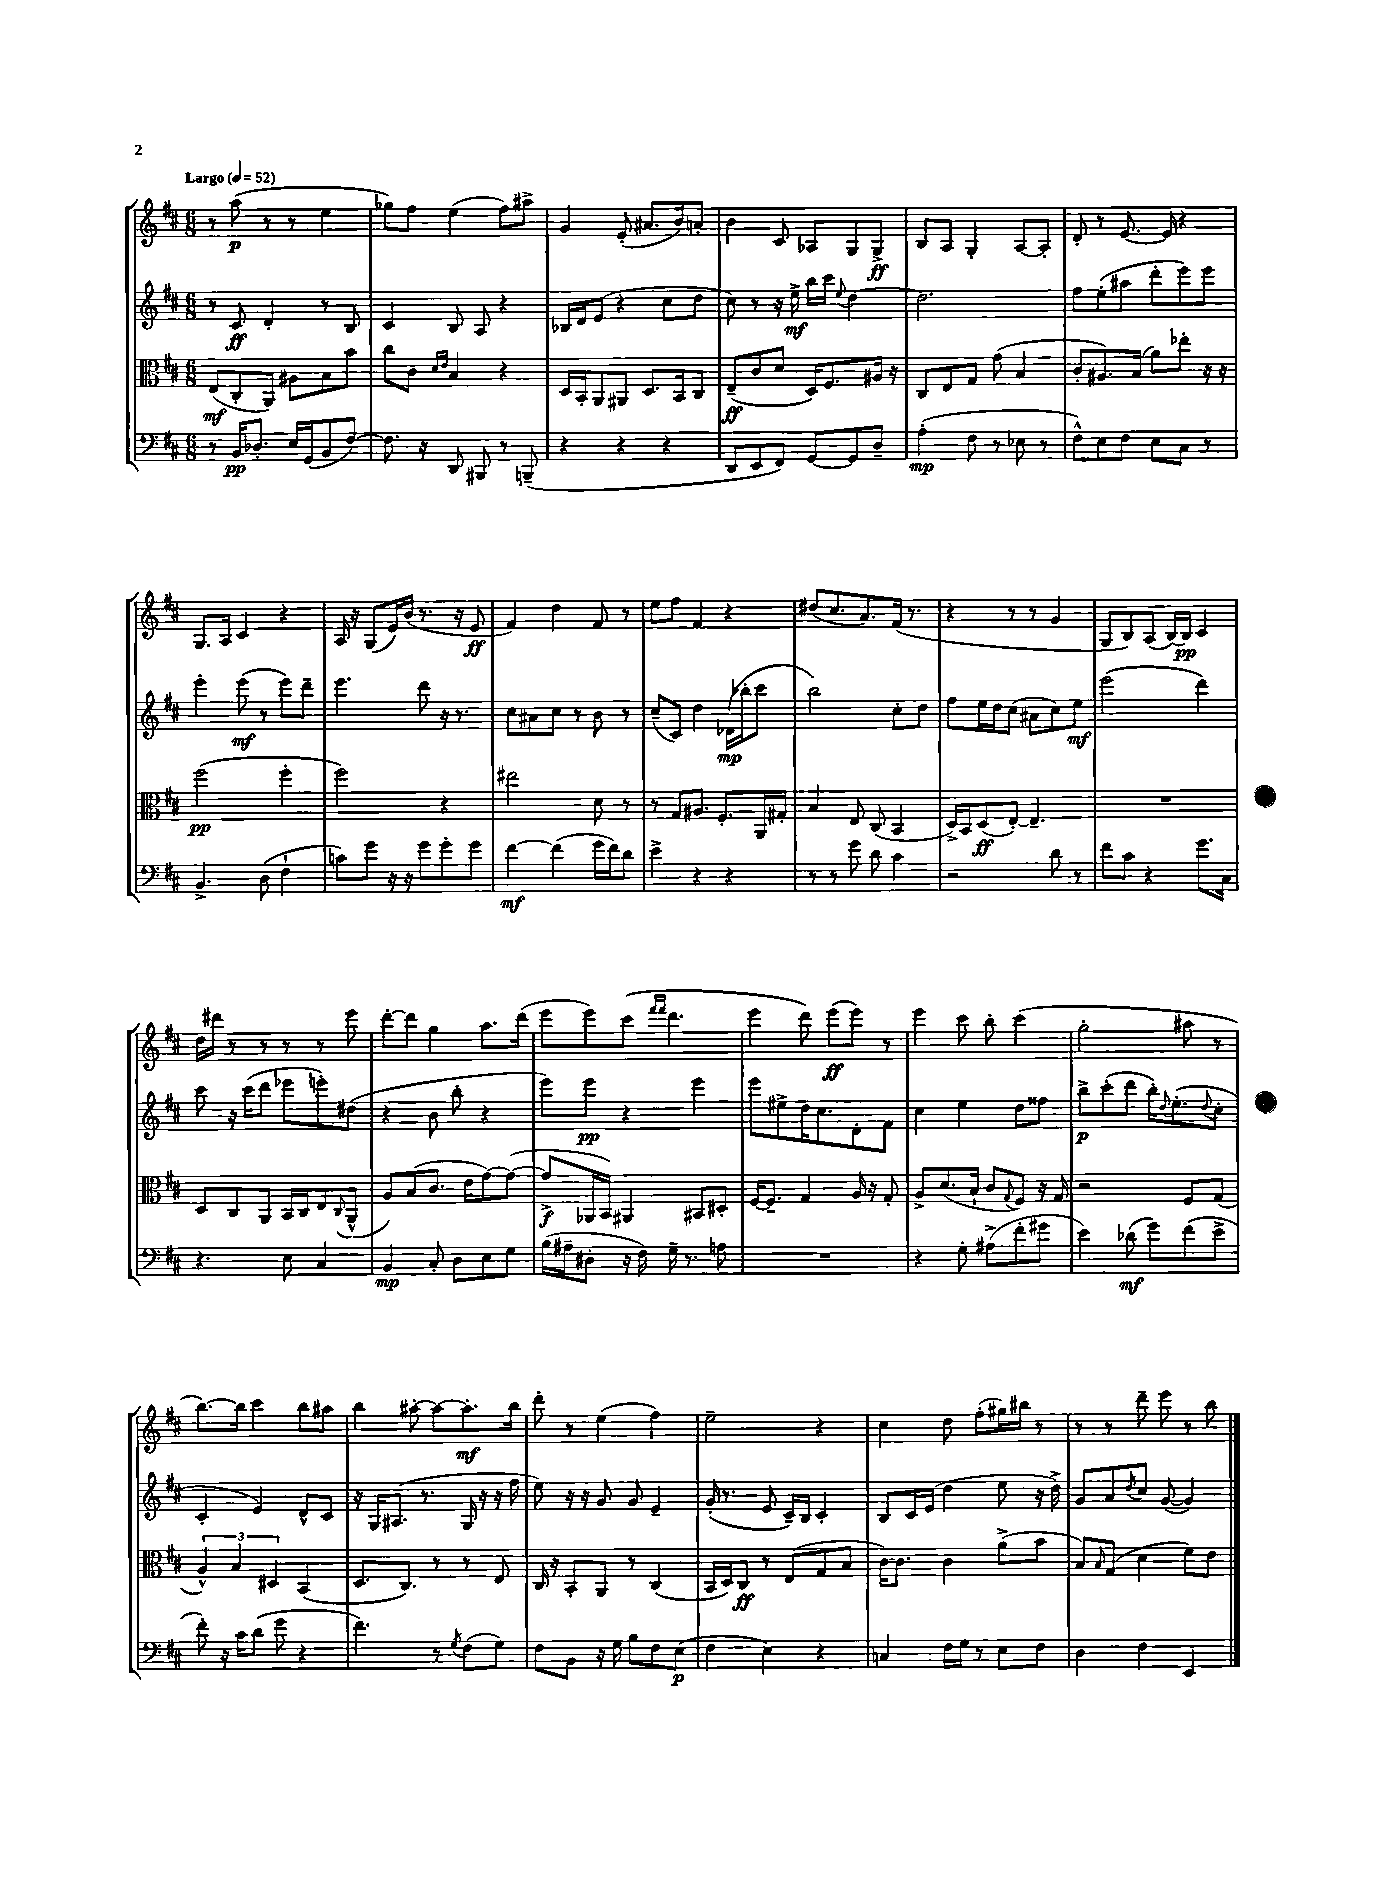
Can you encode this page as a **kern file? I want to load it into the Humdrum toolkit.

**kern	**dynam	**kern	**dynam	**kern	**dynam	**kern	**dynam
*part4	*part4	*part3	*part3	*part2	*part2	*part1	*part1
*staff4	*staff4	*staff3	*staff3	*staff2	*staff2	*staff1	*staff1
*clefF4	*	*clefC3	*	*clefG2	*	*clefG2	*
*k[f#c#]	*	*k[f#c#]	*	*k[f#c#]	*	*k[f#c#]	*
*M6/8	*	*M6/8	*	*M6/8	*	*M6/8	*
*MM52	*	*MM52	*	*MM52	*	*MM52	*
=1	=1	=1	=1	=1	=1	=1	=1
!	!	!	!	!	!	!LO:TX:a:B:t=Largo	!
8r	.	(8E/L	mf	8r	.	8r	.
16BB/KL	pp	8C#'/	.	8c#/	ff	(8aa\	p
8.D-X'/J	.	.	.	.	.	.	.
.	.	8AA/J)	.	4d'/	.	8r	.
16E/LL	.	8A#X\L	.	.	.	8r	.
(16GG/J	.	.	.	.	.	.	.
8BB/	.	8B\	.	8r	.	4ee\	.
[8F#/J)	.	8b\J	.	8B/	.	.	.
=2	=2	=2	=2	=2	=2	=2	=2
8.F#\]	.	8cc#\L	.	4c#/	.	8gg-X\L)	.
.	.	8c#\J	.	.	.	8ff#\J	.
16r	.	.	.	.	.	.	.
.	.	16qqd/LL	.	.	.	.	.
.	.	16qqe/JJ	.	.	.	.	.
8DD/	.	4B/	.	8B/	.	(4ee\	.
8BBB#X/	.	.	.	8A/	.	.	.
8r	.	4r	.	4r	.	8ff#\L)	.
(8BBBn~/	.	.	.	.	.	8aa#X^\J	.
=3	=3	=3	=3	=3	=3	=3	=3
4r	.	16D/LL	.	16B-X/LL	.	4g/	.
.	.	16BB'/J	.	16d/J	.	.	.
.	.	8AA/	.	(8e/J	.	.	.
4r	.	8AA#X/J	.	4r	.	(8e'/	.
.	.	8.D/L	.	.	.	8.a#X/L	.
4r	.	.	.	8cc#\L	.	.	.
.	.	16BB/k	.	.	.	16b/k)	.
.	.	8C#/J	.	8dd\J	.	8an'/J	.
=4	=4	=4	=4	=4	=4	=4	=4
8DD/L	.	(8E~/L	ff	8cc#\)	.	4b\	.
8EE/	.	8c#/	.	8r	.	.	.
8FF#/J)	.	8d/J	.	16r	.	8c#/	.
.	.	.	.	16ee^\	mf	.	.
[8GG/L	.	16D/KL)	.	16bb\LL	.	8A-X/L	.
.	.	8.F#/	.	16ccc#\JJ	.	.	.
.	.	.	.	8qqee/	.	.	.
8GG/]	.	.	.	[4dd\	.	8G/	.
8D~/J	.	16A#X/Jk	.	.	.	8G^/J	ff
.	.	16r	.	.	.	.	.
=5	=5	=5	=5	=5	=5	=5	=5
(4A'\	mp	8C#/L	.	2.dd\]	.	8B/L	.
.	.	8E/	.	.	.	8A/J	.
8F#\	.	8G/J	.	.	.	4G'/	.
8r	.	(8g\	.	.	.	.	.
8E-X\	.	4B/	.	.	.	[8A/L	.
8r	.	.	.	.	.	8A'/J]	.
=6	=6	=6	=6	=6	=6	=6	=6
8F#^^\L)	.	8c#'/L	.	8ff#\L	.	8d'/	.
8E\	.	8.A#X/)	.	(8ee'\	.	8r	.
8F#\J	.	.	.	8aa#X\J	.	[8.e/	.
.	.	(16B/Jk	.	.	.	.	.
8E\L	.	8a\L)	.	8ddd'\L	.	.	.
.	.	.	.	.	.	16e/]	.
8C#\J	.	8ee-X'\J	.	8eee\)	.	4r	.
8r	.	16r	.	8eee\J	.	.	.
.	.	16r	.	.	.	.	.
!!LO:LB:g=z
=7	=7	=7	=7	=7	=7	=7	=7
4.BB^/	.	(2ff#\	pp	4eee'\	.	8.G/L	.
.	.	.	.	.	.	16A/Jk	.
.	.	.	.	(8eee\	mf	4c#/	.
(8D\	.	.	.	8r	.	.	.
4F#`\	.	4ff#'\	.	8eee\L)	.	4r	.
.	.	.	.	8ddd~\J	.	.	.
=8	=8	=8	=8	=8	=8	=8	=8
8cn\L)	.	2ff#\)	.	4.eee\	.	16A/	.
.	.	.	.	.	.	16r	.
8g\J	.	.	.	.	.	(8G/L	.
16r	.	.	.	.	.	16e/L)	.
16r	.	.	.	.	.	(16b/JJ	.
8g\L	.	.	.	8ddd\	.	8.r	.
8g'\	.	4r	.	16r	.	.	.
.	.	.	.	8.r	.	16r	.
8g\J	.	.	.	.	.	8e/	ff
=9	=9	=9	=9	=9	=9	=9	=9
[4f#\	mf	2ee#X\	.	8cc#\L	.	4f#/)	.
.	.	.	.	8a#X\	.	.	.
(4f#\]	.	.	.	8cc#\J	.	4dd\	.
.	.	.	.	8r	.	.	.
16g\LL	.	8d\	.	8b\	.	8f#/	.
16f#\J)	.	.	.	.	.	.	.
8d\J	.	8r	.	8r	.	8r	.
=10	=10	=10	=10	=10	=10	=10	=10
4e^\	.	8r	.	(8cc#~/L	.	8ee\L	.
.	.	8G/L	.	8c#/J)	.	8ff#\J	.
4r	.	8.A#X/J	.	4dd\	.	4f#/	.
.	.	8.F#'/L	.	.	.	.	.
4r	.	.	.	(16d-X\LL	mp	4r	.
.	.	.	.	16bb-X'\J	.	.	.
.	.	16AA/L	.	8ccc#\J	.	.	.
.	.	16G#X'/JJ	.	.	.	.	.
=11	=11	=11	=11	=11	=11	=11	=11
8r	.	4B/	.	2bb\)	.	(8dd#X/L	.
8r	.	.	.	.	.	8.cc#/	.
8g\	.	8E/	.	.	.	.	.
.	.	.	.	.	.	8.a/)	.
8d\	.	(8C#/	.	.	.	.	.
4c#\	.	4BB/	.	8cc#'\L	.	(16f#/Jk	.
.	.	.	.	.	.	8.r	.
.	.	.	.	8dd\J	.	.	.
=12	=12	=12	=12	=12	=12	=12	=12
2r	.	16D^/LL)	.	8ff#\L	.	4r	.
.	.	16BB/J	.	.	.	.	.
.	.	(8D/	ff	16ee\L	.	.	.
.	.	.	.	16dd\J	.	.	.
.	.	[8E'/J)	.	(8cc#\J	.	8r	.
.	.	4.E~/]	.	8a#X\L	.	8r	.
8d\	.	.	.	8cc#\)	.	4g/	.
8r	.	.	.	8ee\J	mf	.	.
=13	=13	=13	=13	=13	=13	=13	=13
8f#\L	.	2.r	.	(2eee\	.	8G/L	.
8c#\J	.	.	.	.	.	8B/)	.
4r	.	.	.	.	.	(8A/J	.
.	.	.	.	.	.	[16B/LL)	.
.	.	.	.	.	.	16B/JJ]	pp
8.g\L	.	.	.	4ddd\)	.	4c#/	.
16C#\Jk	.	.	.	.	.	.	.
!!LO:LB:g=z
=14	=14	=14	=14	=14	=14	=14	=14
4.r	.	8D/L	.	8ccc#\	.	16dd\LL	.
.	.	.	.	.	.	16ddd#X\JJ	.
.	.	8C#/	.	16r	.	8r	.
.	.	.	.	(16ccc#\KL	.	.	.
.	.	8AA/J	.	8ddd\J	.	8r	.
8E\	.	16BB/LL	.	8eee-X\L	.	8r	.
.	.	16C#/J	.	.	.	.	.
4C#/	.	8E/	.	8eeen'\)	.	8r	.
.	.	8qqC#/	.	.	.	.	.
.	.	(8AA^^/J	.	(8dd#X\J	.	8eee\	.
=15	=15	=15	=15	=15	=15	=15	=15
4BB/	mp	8A/L)	.	4r	.	[8ddd'\L	.
.	.	(8B/	.	.	.	8ddd\J]	.
8C#'/	.	8.c#/J	.	8b\	.	4gg\	.
8D\L	.	.	.	8bb'\	.	.	.
.	.	16e\KL	.	.	.	.	.
8E\	.	[8g\)	.	4r	.	8.aa\L	.
8G\J	.	(8g\J_	.	.	.	.	.
.	.	.	.	.	.	(16ddd\Jk	.
=16	=16	=16	=16	=16	=16	=16	=16
(16B\LL	.	8g^/L]	f	8eee\L)	.	8eee\L	.
16A#X~\J	.	.	.	.	.	.	.
8D#X'\J	.	16AA-X/L	.	8eee\J	pp	8eee\)	.
.	.	16BB/JJ)	.	.	.	.	.
16r	.	4AA#X/	.	4r	.	(8ccc#\J	.
16F#\)	.	.	.	.	.	.	.
.	.	.	.	.	.	16qqfff#/LL	.
.	.	.	.	.	.	16qqfff#/JJ	.
16G~\	.	.	.	.	.	4.ddd\	.
8.r	.	.	.	.	.	.	.
.	.	8BB#X/L	.	4eee\	.	.	.
8An\	.	8D#X'/J	.	.	.	.	.
=17	=17	=17	=17	=17	=17	=17	=17
2.r	.	[16F#/KL	.	8eee\L	.	4eee\	.
.	.	8.F#~/J]	.	.	.	.	.
.	.	.	.	8ee#X^\	.	.	.
.	.	4G/	.	16dd\K	.	8ddd\)	.
.	.	.	.	8.cc#\	.	.	.
.	.	.	.	.	.	(8eee\L	ff
.	.	16A/	.	8d'\	.	8eee\J)	.
.	.	16r	.	.	.	.	.
.	.	8G'/	.	8f#\J	.	8r	.
=18	=18	=18	=18	=18	=18	=18	=18
4r	.	8A^/L	.	4cc#\	.	4eee\	.
.	.	(8.d/	.	.	.	.	.
8G'\	.	.	.	4ee\	.	8ccc#\	.
.	.	16B`/Jk	.	.	.	.	.
(8A#X^\L	.	8c#/L	.	.	.	8bb'\	.
.	.	8qqG/	.	.	.	.	.
8f#'\	.	8F#/J)	.	8dd\L	.	(4ccc#\	.
8g#X\J	.	16r	.	8ff##X\J	.	.	.
.	.	16G/	.	.	.	.	.
=19	=19	=19	=19	=19	=19	=19	=19
4e\)	.	2r	.	8bb^\L	p	2gg'\	.
.	.	.	.	(8ccc#'\	.	.	.
(8d-X\	mf	.	.	8ddd\J	.	.	.
8g\L)	.	.	.	16bb'\KL)	.	.	.
.	.	.	.	8qqdd/	.	.	.
.	.	.	.	(8.ee'\	.	.	.
(8f#\	.	8F#/L	.	.	.	8aa#X\	.
.	.	.	.	8qqdd/	.	.	.
8e^\J	.	(8G/J	.	8cc#'\J	.	8r	.
!!LO:LB:g=z
=20	=20	=20	=20	=20	=20	=20	=20
8f#'\)	.	6A^^/)	.	4c#'/	.	[8.bb\L)	.
16r	.	.	.	.	.	.	.
.	.	6B/	.	.	.	.	.
16c#\KL	.	.	.	.	.	16bb\Jk]	.
(8d\J	.	.	.	4e/)	.	4ccc#\	.
.	.	6D#X/	.	.	.	.	.
8g\	.	.	.	.	.	.	.
4r	.	(4BB/	.	8d^^/L	.	8bb\L	.
.	.	.	.	8c#/J	.	8aa#X\J	.
=21	=21	=21	=21	=21	=21	=21	=21
4.f#\)	.	8.D/L	.	16r	.	4bb\	.
.	.	.	.	16G/KL	.	.	.
.	.	.	.	(8.A#X/J	.	.	.
.	.	8.C#/J)	.	.	.	.	.
.	.	.	.	.	.	[8aa#X'\	.
.	.	.	.	8.r	.	.	.
8r	.	8r	.	.	.	8aa#\L_	.
8qG/	.	.	.	.	.	.	.
(8F#\L	.	8r	.	16G/	.	8.aa#'\]	mf
.	.	.	.	16r	.	.	.
8G\J)	.	8E/	.	16r	.	.	.
.	.	.	.	16ff#\	.	16bb\Jk	.
=22	=22	=22	=22	=22	=22	=22	=22
8F#\L	.	16C#/	.	8ee\)	.	8ddd'\	.
.	.	16r	.	.	.	.	.
8BB\J	.	8BB'/L	.	16r	.	8r	.
.	.	.	.	16r	.	.	.
16r	.	8AA/J	.	8g/	.	(4ee\	.
16G\	.	.	.	.	.	.	.
8B\L	.	8r	.	8g/	.	.	.
8F#\	.	(4C#/	.	4e~/	.	4ff#\)	.
(8E\J	p	.	.	.	.	.	.
=23	=23	=23	=23	=23	=23	=23	=23
4F#\	.	16BB/LL	.	(16g'/	.	2ee~\	.
.	.	16D/J)	.	8.r	.	.	.
.	.	8C#/J	ff	.	.	.	.
4E\)	.	8r	.	8e/	.	.	.
.	.	(8E/L	.	16c#~/LL)	.	.	.
.	.	.	.	16B/JJ	.	.	.
4r	.	8G/	.	4c#'/	.	4r	.
.	.	8B/J	.	.	.	.	.
=24	=24	=24	=24	=24	=24	=24	=24
4Cn/	.	[16c#\KL)	.	8B/L	.	4cc#\	.
.	.	8.c#\J]	.	.	.	.	.
.	.	.	.	16c#/L	.	.	.
.	.	.	.	(16e/JJ	.	.	.
16F#\LL	.	4c#\	.	4dd\	.	8dd\	.
16G\JJ	.	.	.	.	.	.	.
8r	.	.	.	.	.	(8ff#'\L	.
8E\L	.	(8a^\L	.	8ee\	.	16gg#X\L)	.
.	.	.	.	.	.	16bb#X\JJ	.
8F#\J	.	8b\J	.	16r	.	8r	.
.	.	.	.	16dd^\)	.	.	.
=25	=25	=25	=25	=25	=25	=25	=25
4D\	.	8B/L)	.	8g/L	.	8r	.
.	.	16qqB/	.	.	.	.	.
.	.	(8G/J	.	8a/	.	8r	.
.	.	.	.	8qdd/	.	.	.
4F#\	.	4d\	.	8cc#/J	.	8ddd~\	.
.	.	.	.	([8g/	.	8eee\	.
4EE/	.	8f#\L)	.	4g/])	.	8r	.
.	.	8e\J	.	.	.	8bb\	.
==	==	==	==	==	==	==	==
*-	*-	*-	*-	*-	*-	*-	*-
